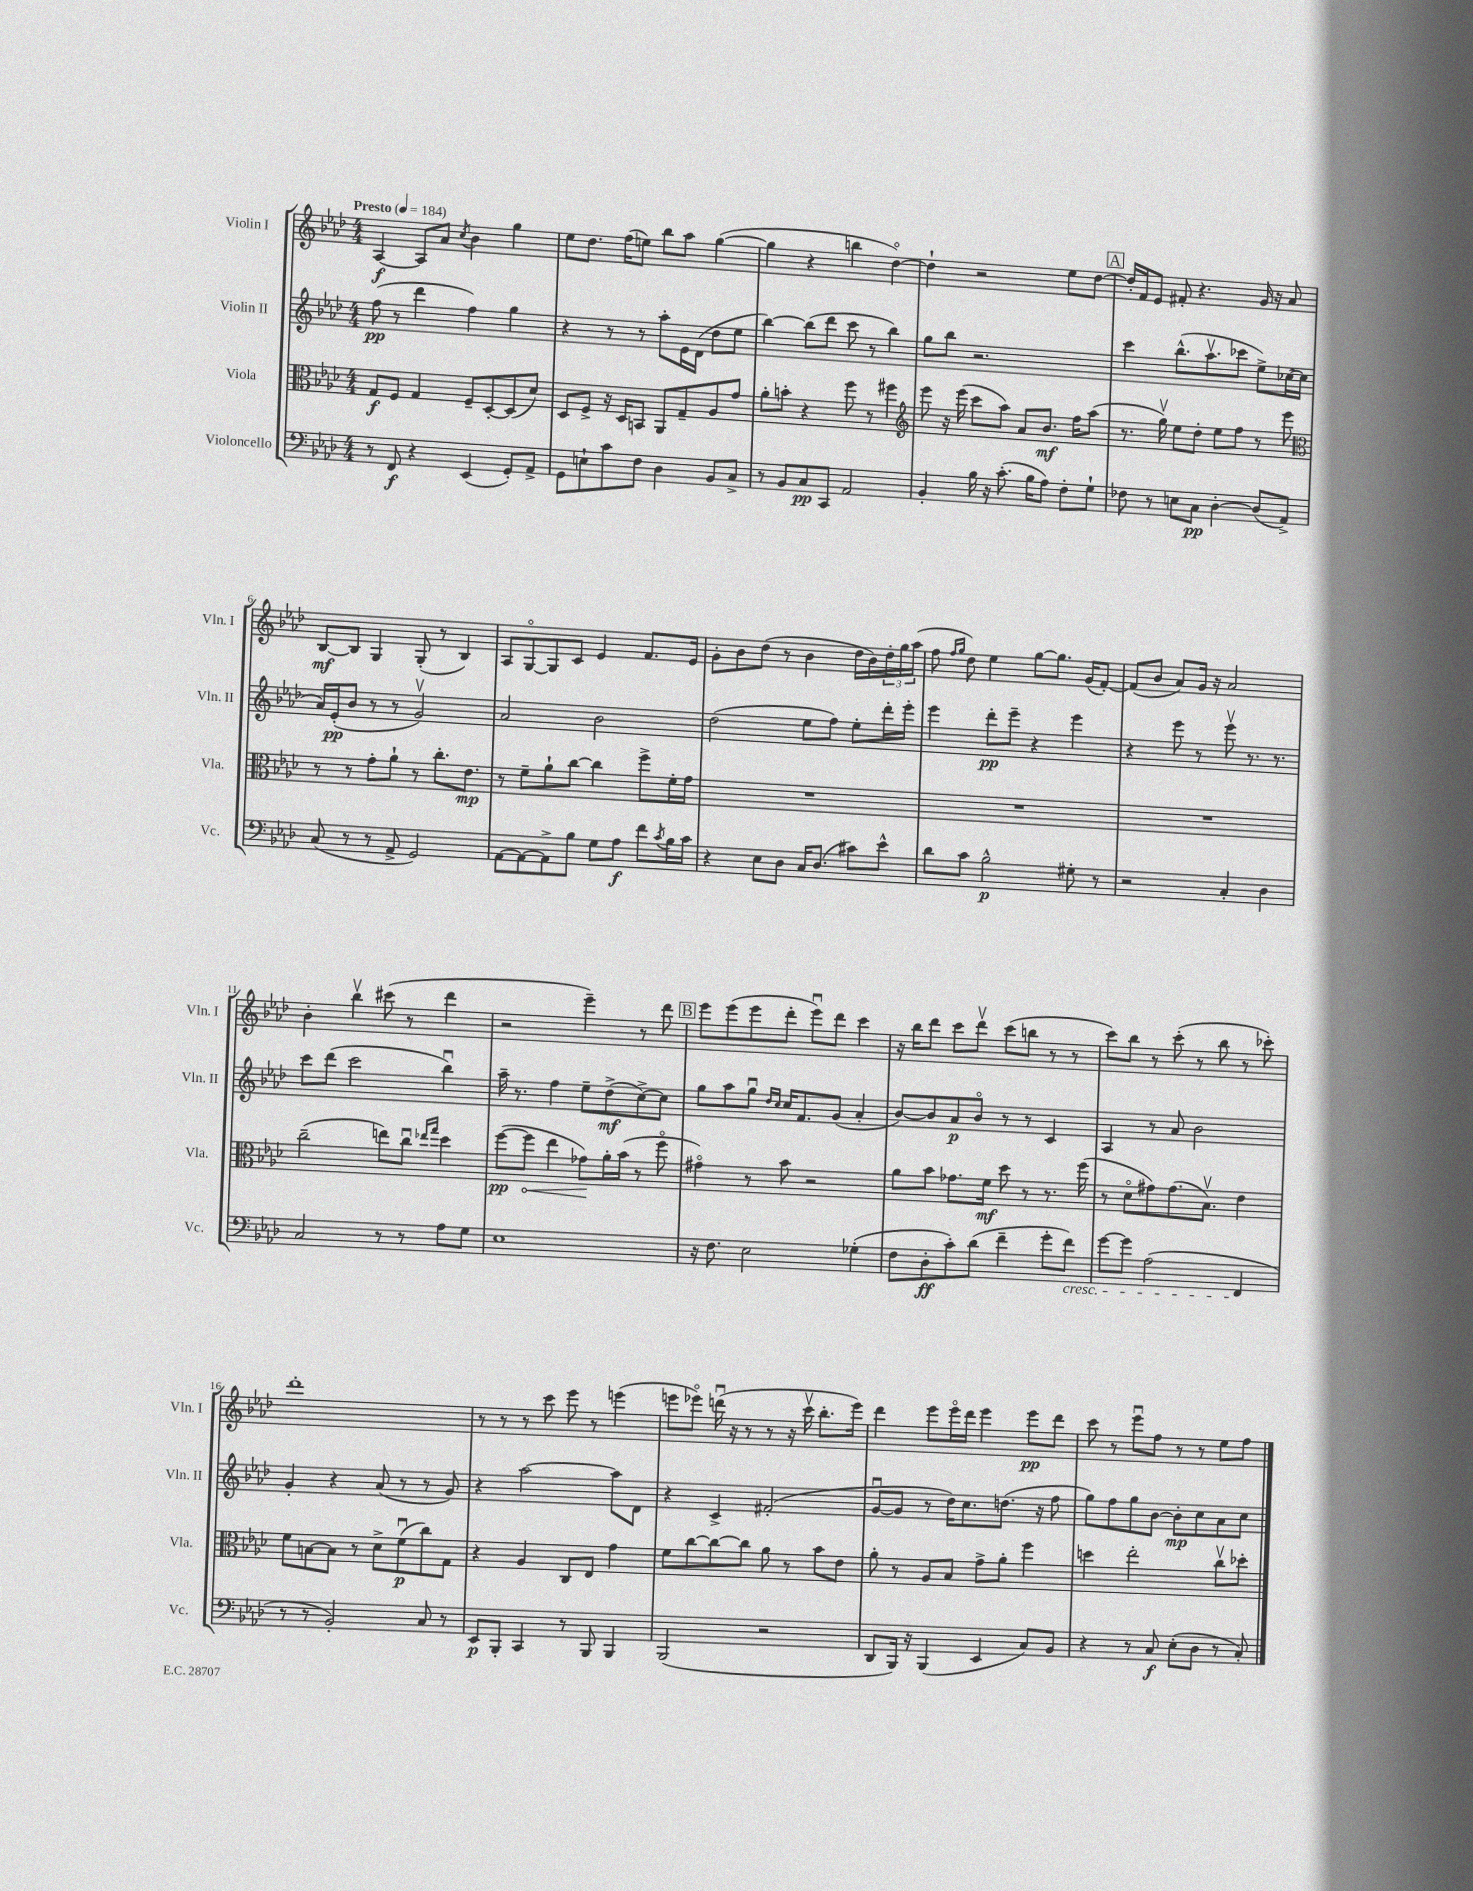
<<
\new StaffGroup <<
\new Staff = "s0" \with { instrumentName = "Violin I" shortInstrumentName = "Vln. I" } {
    \clef treble \key aes \major \numericTimeSignature \time 4/4 \tempo "Presto" 4 = 184
    aes4~\f aes8 aes'8 \acciaccatura { c''8 } bes'4 g''4 |
    ees''8 des''8. f''16( e''8) bes''8 aes''8 g''4~( |
    g''4 r4 b''4 des''4~\flageolet) |
    des''4-! r2 ees''8 des''8~ |
    \mark \markup { \box "A" } des''16-. f'16 ees'8 fis'8-. r4. g'16 r16 aes'8 |
    bes8~\mf bes8 g4 g8-.( r8 bes4) |
    aes8 g8~\flageolet g8 c'8 ees'4 f'8. ees'16 |
    g'8-. bes'8 des''8( r8 bes'4 des''16 bes'16) \tuplet 3/2 { des''16-. g''16 aes''16( } |
    f''8 \grace { f''16 g''16 } des''8) ees''4 g''8~ g''8. g'16( f'8~-.) |
    f'8( bes'8 aes'8) g'16 r16 aes'2 |
    bes'4-. bes''4\upbow cis'''8( r8 des'''4 |
    r2 ees'''4--) r8 des'''8 |
    \mark \markup { \box "B" } ees'''8 ees'''8( ees'''8 des'''8-. ees'''8\downbow) des'''8 c'''4 |
    r16 bes''16 des'''8 c'''8 des'''8\upbow c'''8( b''8 r8 r8 |
    c'''8) bes''8 r8 c'''8-.( r8 bes''8 r8 ces'''8-.) |
    des'''1-. |
    r8 r8 r8 c'''8 ees'''8 r8 e'''4( |
    e'''8 ees'''8\flageolet) d'''16\downbow( r16 r8 r8 r16 c'''16\upbow bes''8.-. ees'''16) |
    des'''4 ees'''8 ees'''16\flageolet des'''16 ees'''4 ees'''8\pp des'''8 |
    c'''8 r8 ees'''8\downbow f''8 r8 r8 ees''8 f''8 \bar "|." |
}
\new Staff = "s1" \with { instrumentName = "Violin II" shortInstrumentName = "Vln. II" } {
    \clef treble \key aes \major \numericTimeSignature \time 4/4
    f''8\pp( r8 des'''4 f''4) g''4 |
    r4 r8 r8 aes''8-. ees'16 des'16( des''8 ees''8 |
    bes''4~) bes''8( des'''8 c'''8 r8 bes''4) |
    g''8 bes''8 r2. |
    \mark \markup { \box "A" } c'''4 bes''8.-^( aes''8.\upbow ces'''8 ees''8->) ces''16~( ces''16 |
    aes'16) ees'16-.\pp( bes'8 r8 r8 g'2\upbow) |
    aes'2 bes'2 |
    des''2( ees''8 f''8) ees''8-. des'''16-. ees'''16-. |
    ees'''4 des'''8-.\pp ees'''8-- r4 ees'''4 |
    r4 ees'''8 r8 ees'''8\upbow r8. r8. |
    c'''8 des'''8( c'''2 bes''4\downbow) |
    aes''16-- r8. f''4 ees''8-- des''8->\mf( c''8~->) c''8 |
    \mark \markup { \box "B" } g''8 aes''8 g''8\downbow \grace { des''16 c''16 } c''16 f'8. g'8( aes'4-. |
    bes'8~) bes'8 aes'8\p bes'8\flageolet r8 r8 c'4 |
    aes4 r8 aes'8 bes'2 |
    g'4-. r4 aes'8( r8 r8 g'8) |
    r4 aes''2~ aes''8 des'8 |
    r4 c'4-> fis'2-.( |
    g'8~\downbow g'8 r8 des''16) c''8. d''8.( r16 f''8 |
    g''8) f''8 g''8 bes'8~ bes'8-.\mp c''8 aes'8 c''8 \bar "|." |
}
\new Staff = "s2" \with { instrumentName = "Viola" shortInstrumentName = "Vla." } {
    \clef alto \key aes \major \numericTimeSignature \time 4/4
    g8\f f8 g4 f8-- des8~-. des8( des'8) |
    des8 f8-> r16 des16 b,8 aes,8 g8-- aes8 g'8 |
    aes'8-. b'8-. r4 f''8 r8 fis''4 |
    \clef treble ees'''8 r16 ees'''16( c'''8 aes''8) aes'8 bes'8.\mf f''16 aes''8( |
    \mark \markup { \box "A" } r8. g''16\upbow) ees''8 des''8-. ees''8 f''8 r8 ees'''8 |
    \clef alto r8 r8 g'8-. aes'8-! r8 c''8.-. ees'8.\mp |
    r8 f'8-- aes'8-! c''8~ c''4 f''8-> f'16-. g'16 |
    R1 |
    R1 |
    R1 |
    c''2--( e''8) c''8\downbow \grace { ees''16 g''16 } des''4 |
    f''8~\pp( \once \override Hairpin.circled-tip = ##t f''8\< ees''4 ges'8\!) aes'16-. bes'16( r8 f''8\flageolet |
    \mark \markup { \box "B" } gis'4\flageolet) r8 bes'8 r2 |
    aes'8 bes'8 ges'8. f'16\mf des''8 r8 r8. f''16( |
    r8 des'8\flageolet gis'8) gis'8.( bes8.\upbow) ees'4 |
    f'8 b8~ b8 r8 des'8-> f'8\downbow\p( c''8) g8 |
    r4 aes4 c8 ees8 g'4 |
    f'8 c''8~ c''8~ c''8 aes'8 r8 bes'8 ees'8 |
    aes'8-. r8 aes8 bes8 g'8-> aes'8-. f''4 |
    d''4 ees''2-. c''8\upbow des''8-. \bar "|." |
}
\new Staff = "s3" \with { instrumentName = "Violoncello" shortInstrumentName = "Vc." } {
    \clef bass \key aes \major \numericTimeSignature \time 4/4
    r8 f,8\f r4 ees,4( g,8-.) aes,8-> |
    g,8 e8-! c'8 f8 des4 bes,8 c8-> |
    r8 bes,8 c8\pp c,8 aes,2 |
    bes,4-. bes16 r16 c'8.-.( bes16 aes8) f8-. g8-! |
    \mark \markup { \box "A" } fes8 r8 e8 c8\pp des4~-. des8( aes,8->) |
    c8( r8 r8 aes,8-> g,2) |
    aes,8~ aes,8~ aes,8-> bes8 g8 aes8\f f'8 \acciaccatura { c'8 } bes16 c'16 |
    r4 ees8 des8 c16 des8.( cis'8) ees'8-^ |
    des'8 c'8 bes2-^\p gis8-. r8 |
    r2 c4-. des4 |
    c2 r8 r8 aes8 g8 |
    ees1 |
    \mark \markup { \box "B" } r16 f8. ees2 ges4-.( |
    f8 des8-.\ff c'8-.) des'8( f'4-- g'8-. f'8\cresc) |
    g'8~ g'8 aes2( f,4\! |
    r8 r8 bes,2-.) c8 r8 |
    ees,8\p bes,,8-. c,4 r8 bes,,8 bes,,4 |
    bes,,2( r2 |
    des,8 bes,,16) r16 bes,,4( ees,4 c8) bes,8 |
    r4 r8 c8\f ees8-.( des8 r8 c8-.) \bar "|." |
}
>>
>>
